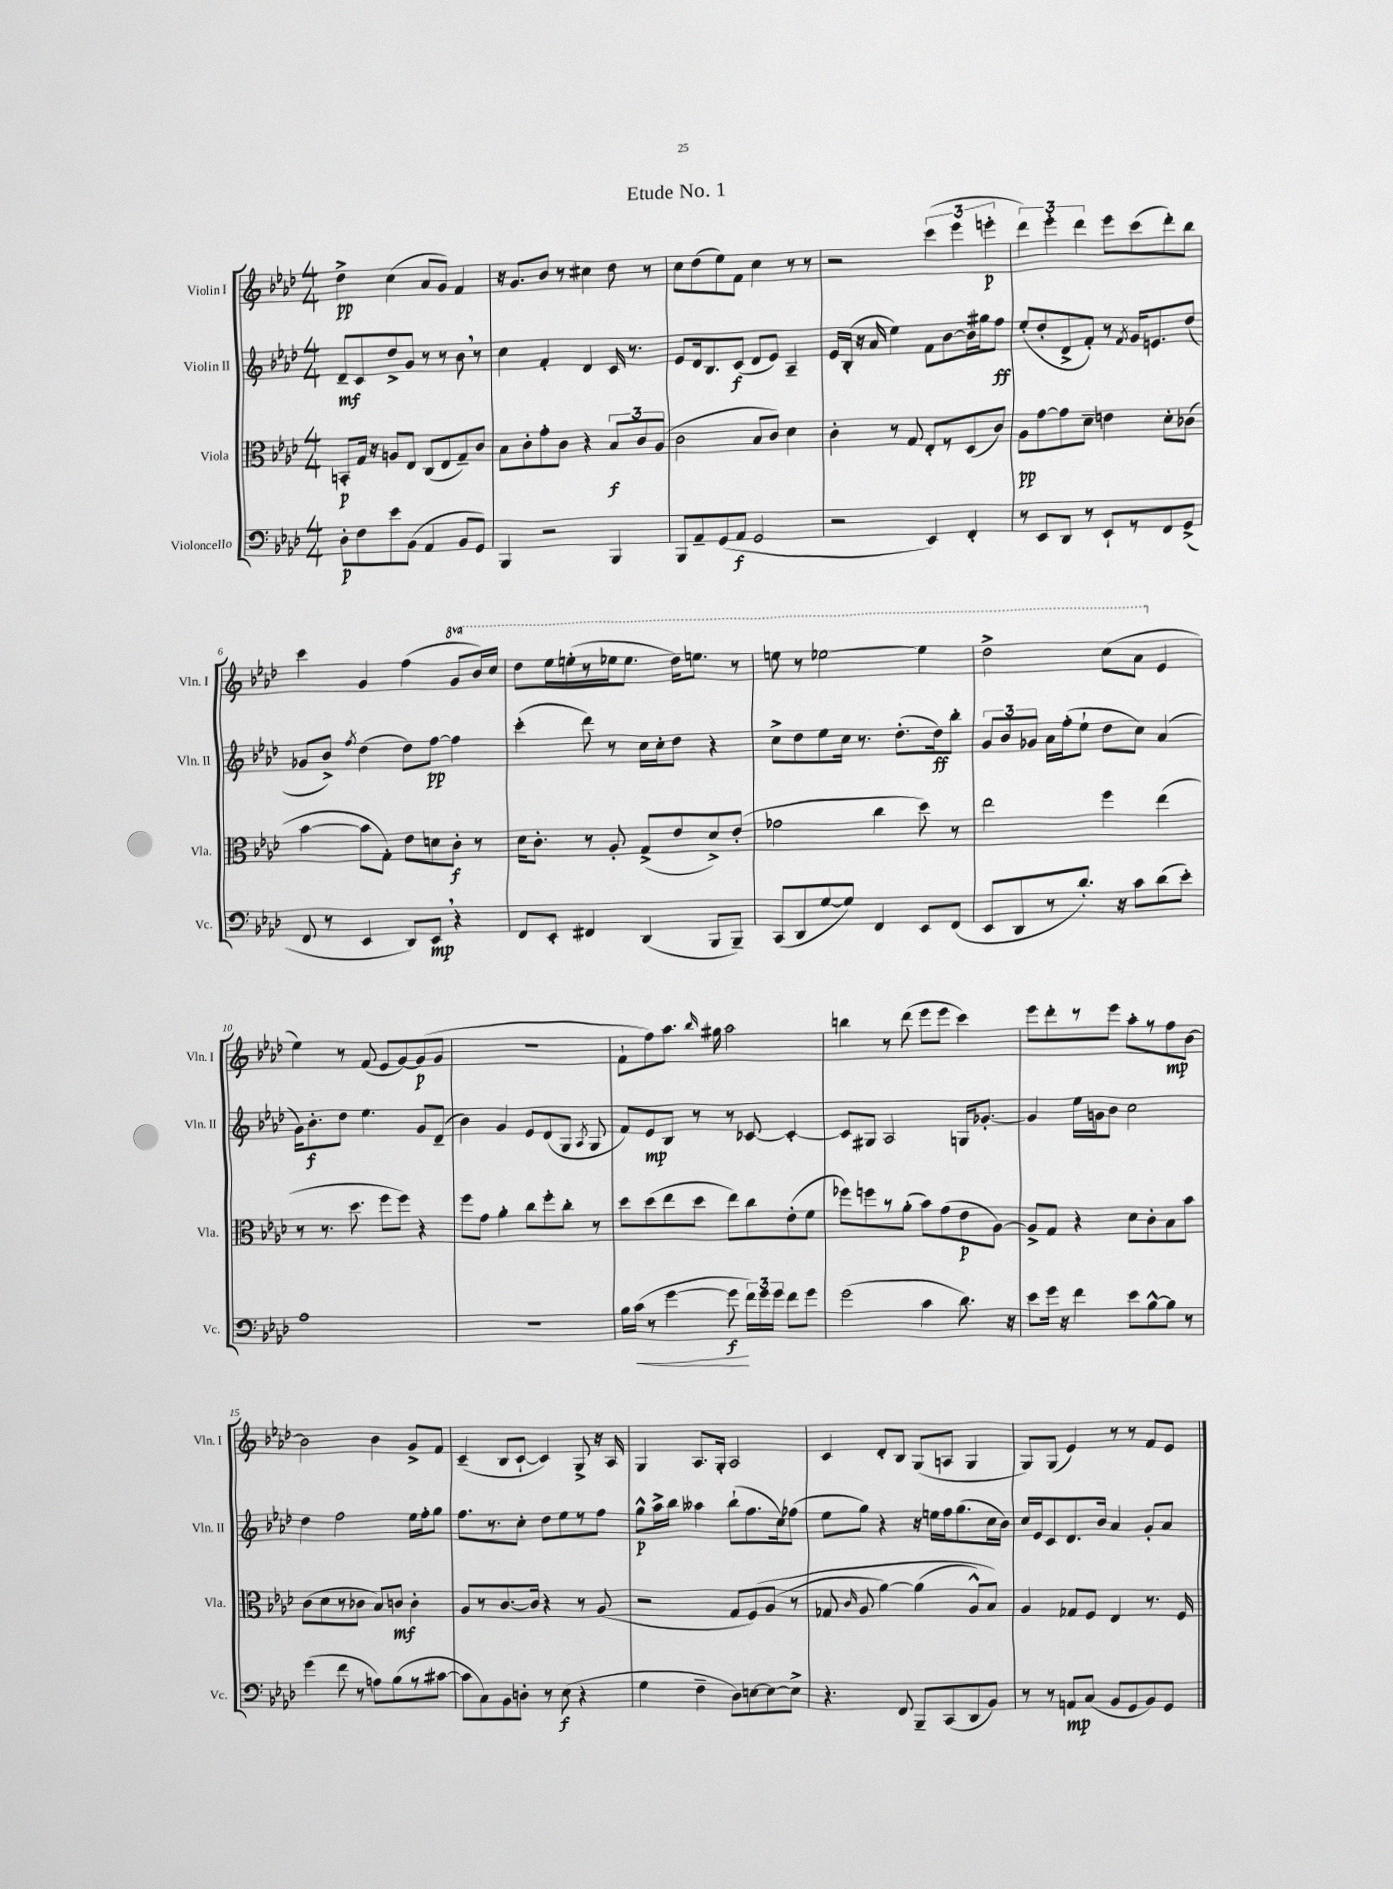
\header { title = "Etude No. 1" }
<<
\new StaffGroup <<
\new Staff = "s0" \with { instrumentName = "Violin I" shortInstrumentName = "Vln. I" } {
    \clef treble \key aes \major \numericTimeSignature \time 4/4 \set Staff.ottavationMarkups = #ottavation-simple-ordinals
    \autoBeamOff des''4->\pp c''4( aes'8[ g'8]) f'4 |
    r16 g'8.[ bes'8] r8 cis''4 des''8 r8 |
    c''8[ des''8( ees''8) f'8] c''4 r8 r8 |
    r2 \tuplet 3/2 { c'''4( ees'''4 e'''4-.\p } |
    \tuplet 3/2 { des'''4) ees'''4-. des'''4 } ees'''8[ c'''8( des'''8-.) bes''8] |
    c'''4 g'4 f''4( \ottava #1 g''8[ bes''16) c'''16] |
    des'''8[ ees'''16 e'''16-.( r8 ees'''16 ees'''8.] des'''16[) e'''8.] r8 |
    e'''8 r8 ees'''2~ ees'''4 |
    des'''2-> c'''8[( aes''8] \ottava #0 ees'4 |
    ees''4) r8 f'8( ees'8[ g'8~) g'8\p( g'8] |
    r1 |
    f'8[-! f''8) aes''8.] \grace { bes''16 } gis''16 aes''2 |
    b''4 r8 des'''8( ees'''8[ ees'''8] c'''4) |
    ees'''8[ des'''8-. r8 ees'''8] aes''8[-. r8 f''8\mp bes'8]~ |
    bes'2 bes'4 g'8[-> f'8] |
    c'4--( bes8[ c'8]~-! c'4) g8-> r16 aes16 |
    g4 aes8.[ g16]-. aes2 |
    c'4 des'8[-. bes8] g8[( a8] g4 |
    g8[) g8]( ees'4) r8 r8 f'8[ ees'8] \bar "|." |
}
\new Staff = "s1" \with { instrumentName = "Violin II" shortInstrumentName = "Vln. II" } {
    \clef treble \key aes \major \numericTimeSignature \time 4/4
    \autoBeamOff des'8[--\mf c'8 des''8-> g'8] r8 r8 bes'8 \breathe r8 |
    c''4 f'4-. des'4 c'16 r8. |
    ees'8[ des'16 bes8. c'8]\f( des'8[ ees'8]) aes4-- |
    ees'16[ bes16]-.( r16 aes'16 ees''4) f'8[ bes'8~ bes'16 gis''16 f''8]\ff |
    ees''8[-.( des''8-. des'8-> f'8]-.) r8 \acciaccatura { f'8 } g'16[ e'8. des''8]( |
    ges'8[ bes'8]->) \acciaccatura { f''8 } des''4( des''8[) f''8]~\pp f''4 |
    c'''4-.( des'''8) r8 c''16[ c''16-. des''8] r4 |
    c''8[-> des''8 ees''8 c''16] r8. des''8.[-.( des''16\ff) bes''8]-. |
    \tuplet 3/2 { g'8[ bes'8 ges'8] } aes'16[ f''16-.( ees''8]-! des''8[ c''8]) aes'4( |
    g'16[) bes'8.-.\f des''8] ees''4. g'8[ des'8]--( |
    bes'4) g'4 ees'8[ des'8( g8] \acciaccatura { aes8 } g8 |
    f'8[) ees'8\mp bes8] r8 r8 ces'8~ ces'4~-. |
    ces'8[ gis8] aes2 g16[ ges'8.]~-. |
    ges'4 ees''16[ g'16 bes'8] c''2 |
    des''4 f''2 ees''16[ f''16-. g''8] |
    f''8.[ r8. c''8]-. des''8[ ees''8 r8 f''8] |
    g''8[-^\p aes''16-> bes''16] aeses''4 bes''8[-!( f''8. c''16) fes''8]( |
    ees''8[ g''8]) r4 r16 e''16[ f''16 g''8.( c''16 bes'16]) |
    c''16[ ees'16 c'8 des'8. bes'16] aes'4 g'8[-. aes'8] \bar "|." |
}
\new Staff = "s2" \with { instrumentName = "Viola" shortInstrumentName = "Vla." } {
    \clef alto \key aes \major \numericTimeSignature \time 4/4
    \autoBeamOff b,8[-.\p g16] r16 a8[ ees8] c8[( ees8 g8--) c'8] |
    bes8[ c'8-. g'8-. c'8] r4 \tuplet 3/2 { bes8[\f c'8 aes8]( } |
    c'2 bes8[ c'8]) des'4 |
    c'4-. r8 g8 ees8[-. r8 des8( c'8]) |
    aes8[\pp g'8~ g'8 des'8]-- e'4 des'8[-. ces'8]( |
    bes'4~ bes'8[ g8]-.) ees'8[ d'8 c'8]-.\f r8 |
    des'16[ c'8.]-. r8 aes8-. g8[->( ees'8 des'8->) ees'8]-.( |
    ges'2 c''4 des''8) r8 |
    ees''2 f''4 ees''4( |
    r8 r8. des''8. f''8[ f''8]) r4 |
    f''8[ g'8] aes'4-. c''8[ f''8-. c''8]-. r8 |
    des''8[ des''8( ees''8 des''8] ees''8[) c''8 ees'8-.( f'8] |
    fes''8[) f''8 r8 aes'8]-.( bes'8[) g'8( ees'8\p aes8]~) |
    aes8[-> g8] r4 des'8[ c'8-. bes8 bes'8] |
    c'8[( des'8 r8 ces'8] bes8[) c'8]\mf c'4-. |
    aes8[ r8 c'8.~ c'16] r4 r8 aes8( |
    r2 g8[ f8)\( aes8]( r8 |
    ges8 \grace { c'16 } aes8 aes'4~) aes'4( aes8[-^) bes8]\) |
    aes4 ges8[ f8] ees4 r8. f16 \bar "|." |
}
\new Staff = "s3" \with { instrumentName = "Violoncello" shortInstrumentName = "Vc." } {
    \clef bass \key aes \major \numericTimeSignature \time 4/4
    \autoBeamOff des8[-.\p f8 ees'8 bes,8]( aes,4 bes,8[ g,8]) |
    bes,,4 r2 bes,,4 |
    bes,,8[ aes,8-- g,8( aes,8]\f g,2 |
    r2 ees,4) f,4-. |
    r8 ees,8[ des,8] r8 ees,8[-! r8 f,8 g,8]->( |
    f,8 r8 ees,4 des,8[) ees,8]\mp \breathe r4 |
    f,8[ ees,8]-. fis,4 des,4( bes,,8[ bes,,8]--) |
    c,8[( des,8 g8~ g8]) f,4 ees,8[ f,8]( |
    ees,8[ des,8 r8 des'8.]-.) r16 c'8[ des'8( ees'8]-.) |
    aes1 |
    R1 |
    bes16[ c'16]\<( r8 g'4~ g'8\f\! \tuplet 3/2 { f'16[) g'16 g'16] } f'8[ g'8] |
    g'2( c'4 des'8.) r16 |
    ees'8[ g'16] r16 f'4 ees'8[ bes8~-^ bes8] r8 |
    g'4( f'8 r8 a8[) bes8( r8 cis'8]~ |
    cis'8[ c8) bes,8 d8]-. r8 ees8\f( r4 |
    g4 f4-- des8[) e8~ e8~ e8]-> |
    r4. f,8 bes,,8[-- c,8( des,8 bes,8]) |
    r8 r8 a,8[\mp c8]( bes,8[ g,8 bes,8) g,8] \bar "|." |
}
>>
>>
